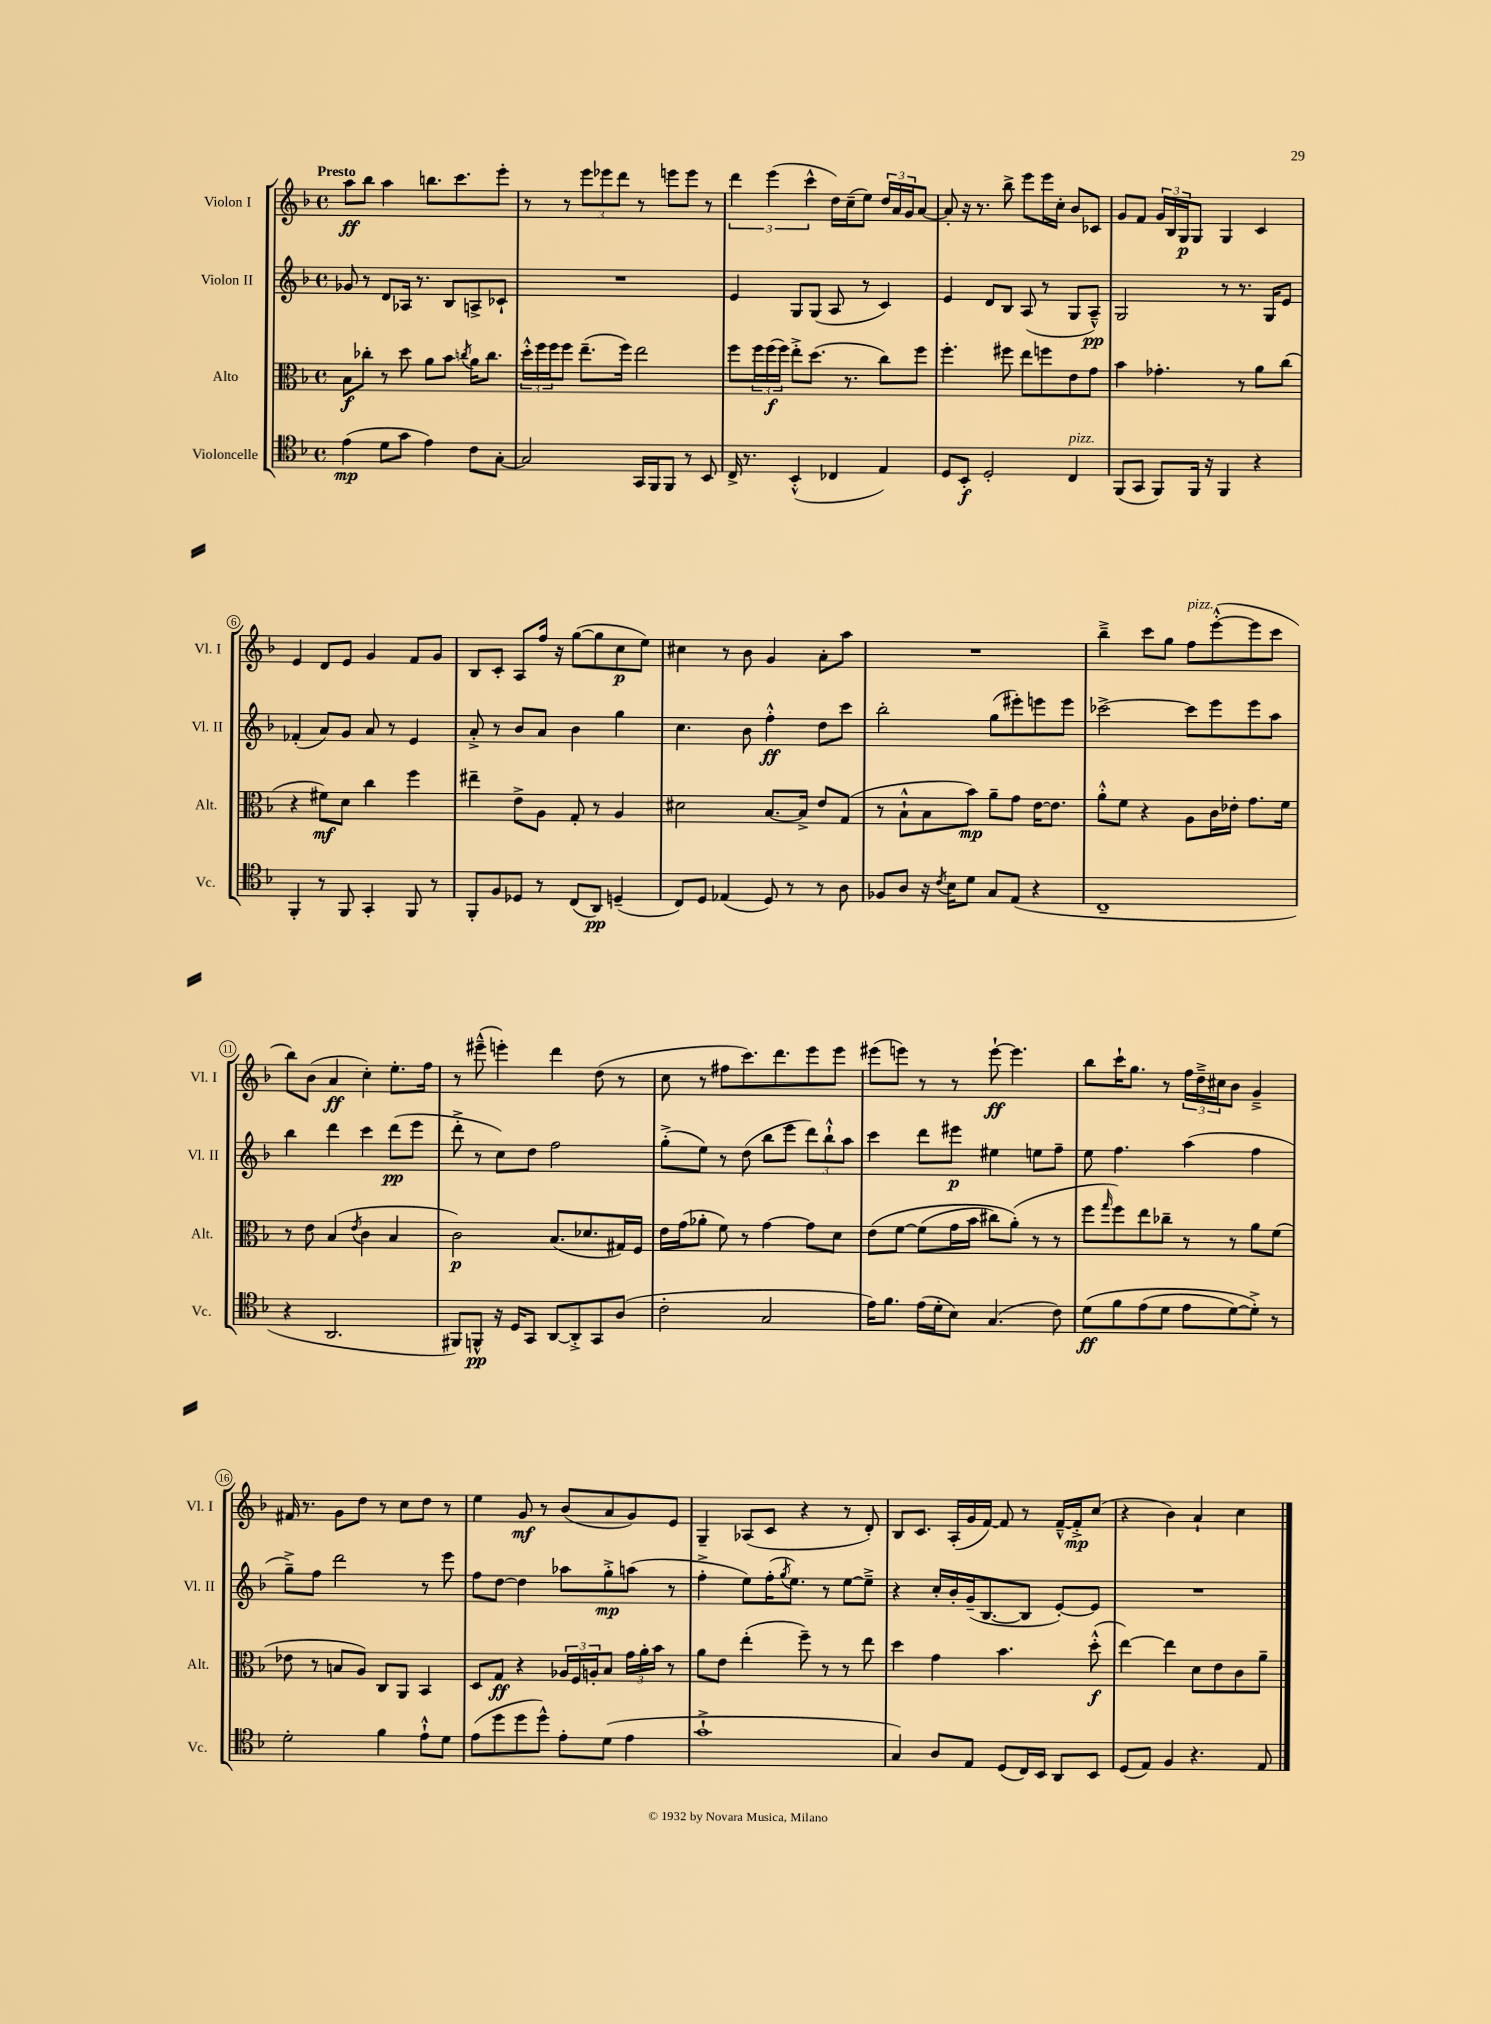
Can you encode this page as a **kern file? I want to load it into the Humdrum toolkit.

**kern	**dynam	**kern	**dynam	**kern	**dynam	**kern	**dynam
*part4	*part4	*part3	*part3	*part2	*part2	*part1	*part1
*staff4	*staff4	*staff3	*staff3	*staff2	*staff2	*staff1	*staff1
*I"Violoncelle	*	*I"Alto	*	*I"Violon II	*	*I"Violon I	*
*I'Vc.	*	*I'Alt.	*	*I'Vl. II	*	*I'Vl. I	*
*clefC4	*	*clefC3	*	*clefG2	*	*clefG2	*
*k[b-]	*	*k[b-]	*	*k[b-]	*	*k[b-]	*
*M4/4	*	*M4/4	*	*M4/4	*	*M4/4	*
*met(c)	*	*met(c)	*	*met(c)	*	*met(c)	*
=1	=1	=1	=1	=1	=1	=1	=1
!	!	!	!	!	!	!LO:TX:a:B:t=Presto	!
(4e\	mp	8B-\L	f	8g-X/	.	8aa\L	ff
.	.	8cc-X'\J	.	8r	.	8bb-\J	.
8d\L	.	8r	.	8d/L	.	4aa\	.
8g\J	.	8dd\	.	16A-X/Jk	.	.	.
.	.	.	.	8.r	.	.	.
4e\)	.	8a\L	.	.	.	8.bbn\L	.
.	.	8b-\J	.	8B-/L	.	.	.
.	.	.	.	.	.	8.ccc\	.
.	.	8qccn/	.	.	.	.	.
8c\L	.	16a\KL	.	8An^/	.	.	.
.	.	8.cc\J	.	.	.	.	.
[8G'\J	.	.	.	8c-X`/J	.	8eee'\J	.
=2	=2	=2	=2	=2	=2	=2	=2
2G/]	.	24dd'^^\LL	.	1r	.	8r	.
.	.	24ff\	.	.	.	.	.
.	.	24ff\J	.	.	.	.	.
.	.	8ff\J	.	.	.	8r	.
.	.	(8.ee~\L	.	.	.	12eee\L	.
.	.	.	.	.	.	12eee-X\	.
.	.	.	.	.	.	12ddd\J	.
.	.	16ff\Jk)	.	.	.	.	.
16GG/LL	.	2ee\	.	.	.	8r	.
16FF/J	.	.	.	.	.	.	.
8FF/J	.	.	.	.	.	8eeen\L	.
8r	.	.	.	.	.	8eee\J	.
8BB-/	.	.	.	.	.	8r	.
=3	=3	=3	=3	=3	=3	=3	=3
16C^/	.	8ff\L	.	4e/	.	6ddd\	.
8.r	.	.	.	.	.	.	.
.	.	24ff\L	.	.	.	.	.
.	.	(24ff\	f	.	.	(6eee\	.
.	.	24ff\JJ)	.	.	.	.	.
(4BB-'^^/	.	8ee'^\L	.	8G/L	.	.	.
.	.	.	.	.	.	6ccc^^\	.
.	.	(8.dd\J	.	(8G/J	.	.	.
4C-X/	.	.	.	8A/	.	16dd\LL)	.
.	.	8.r	.	.	.	(16cc~\J	.
.	.	.	.	8r	.	8ee\J)	.
4E/)	.	8cc\L)	.	4c/)	.	24dd/LL	.
.	.	.	.	.	.	24a/	.
.	.	.	.	.	.	24g/J	.
.	.	8ff\J	.	.	.	[8a/J	.
=4	=4	=4	=4	=4	=4	=4	=4
8D/L	.	4.ff'\	.	4e/	.	8a'/]	.
8BB-'/J	f	.	.	.	.	16r	.
.	.	.	.	.	.	8.r	.
2D'/	.	.	.	8d/L	.	.	.
.	.	8ff#X\	.	8B-/J	.	8bb-^\	.
.	.	8ee\L	.	(8A/	.	8eee\L	.
.	.	8ffn\	.	8r	.	16eee\L	.
.	.	.	.	.	.	16cc'\JJ	.
!LO:TX:a:i:t=pizz.	!	!	!	!	!	!	!
4C/	.	8e\	.	8G/L	.	8b-/L	.
.	.	8g\J	.	8A~^^/J)	pp	8c-X/J	.
=5	=5	=5	=5	=5	=5	=5	=5
(8FF/L	.	4b-\	.	2G/	.	8g/L	.
8GG/J	.	.	.	.	.	8f/J	.
8FF/L)	.	4.g-X'\	.	.	.	24g/LL	.
.	.	.	.	.	.	24B-/	.
.	.	.	.	.	.	24G/J	p
16FF/Jk	.	.	.	.	.	8G/J	.
16r	.	.	.	.	.	.	.
4FF/	.	.	.	8r	.	4G/	.
.	.	8r	.	8.r	.	.	.
4r	.	8a\L	.	.	.	4c/	.
.	.	.	.	16G/KL	.	.	.
.	.	(8cc\J	.	8e/J	.	.	.
!!LO:LB:g=z
=6	=6	=6	=6	=6	=6	=6	=6
4FF'/	.	4r	.	(4f-X'/	.	4e/	.
8r	.	8f#X\L)	mf	8a/L)	.	8d/L	.
8FF/	.	8d\J	.	8g/J	.	8e/J	.
4GG'/	.	4cc\	.	8a/	.	4g/	.
.	.	.	.	8r	.	.	.
8FF/	.	4ff\	.	4e/	.	8f/L	.
8r	.	.	.	.	.	8g/J	.
=7	=7	=7	=7	=7	=7	=7	=7
8FF'/L	.	4ee#X~\	.	8a'^/	.	8B-/L	.
8F/	.	.	.	8r	.	8c'/J	.
8D-X/J	.	8e^\L	.	8b-/L	.	8A/L	.
8r	.	8A\J	.	8a/J	.	16ff/Jk	.
.	.	.	.	.	.	16r	.
(8C/L	.	8G'/	.	4b-\	.	([8gg\L	.
8AA/J)	pp	8r	.	.	.	8gg\]	.
(4Dn~/	.	4A/	.	4gg\	.	8cc\	p
.	.	.	.	.	.	8ee\J)	.
=8	=8	=8	=8	=8	=8	=8	=8
8C/L)	.	2d#X\	.	4.cc\	.	4cc#X\	.
8D/J	.	.	.	.	.	.	.
(4E-X/	.	.	.	.	.	8r	.
.	.	.	.	8b-\	.	8b-\	.
8D/)	.	[8.B-/L	.	4ff'^^\	ff	4g/	.
8r	.	.	.	.	.	.	.
.	.	16B-^/Jk]	.	.	.	.	.
8r	.	8e/L	.	8dd\L	.	8a'\L	.
8A\	.	(8G/J	.	8ccc\J	.	8aa\J	.
=9	=9	=9	=9	=9	=9	=9	=9
8F-X/L	.	8r	.	2bb-'\	.	1r	.
8A/J	.	8B-`^^\L	.	.	.	.	.
16r	.	8B-\	.	.	.	.	.
8qc/	.	.	.	.	.	.	.
16B-\KL	.	.	.	.	.	.	.
8d\J	.	8b-\J)	mp	.	.	.	.
8G/L	.	8a~\L	.	(8gg\L	.	.	.
(8E/J	.	8g\J	.	8eee#X'\)	.	.	.
4r	.	[16e\KL	.	8eeen\	.	.	.
.	.	8.e\J]	.	.	.	.	.
.	.	.	.	8eee\J	.	.	.
=10	=10	=10	=10	=10	=10	=10	=10
1C~	.	8a'^^\L	.	[2ccc-X^\	.	4bb-~^\	.
.	.	8f\J	.	.	.	.	.
.	.	4r	.	.	.	8ccc\L	.
.	.	.	.	.	.	8gg\J	.
!	!	!	!	!	!	!LO:TX:a:i:t=pizz.	!
.	.	8A\L	.	8ccc-\L]	.	8ff\L	.
.	.	16c\L	.	8eee\	.	([8eee'^^\	.
.	.	16e-X'\JJ	.	.	.	.	.
.	.	8.g\L	.	8eee\	.	8eee\]	.
.	.	.	.	8aa\J	.	8ccc\J	.
.	.	16f\Jk	.	.	.	.	.
!!LO:LB:g=z
=11	=11	=11	=11	=11	=11	=11	=11
4r	.	8r	.	4bb-\	.	8bb-\L)	.
.	.	8e\	.	.	.	(8b-\J	.
2.AA/	.	(4B-/	.	4ddd\	.	4a/	ff
.	.	8qe/	.	.	.	.	.
.	.	4c\	.	4ccc\	.	4cc'\)	.
.	.	4B-/	.	(8ddd\L	pp	8.ee'\L	.
.	.	.	.	8eee\J	.	.	.
.	.	.	.	.	.	16ff\Jk	.
=12	=12	=12	=12	=12	=12	=12	=12
8FF#X/L)	.	2c\)	p	8ddd'^\	.	8r	.
8FFn^^/J	pp	.	.	8r	.	(8eee#X~^^\	.
16r	.	.	.	8cc\L)	.	4eeen'\)	.
16D/KL	.	.	.	.	.	.	.
8GG/J	.	.	.	8dd\J	.	.	.
[8AA/L	.	(8.B-/L	.	2ff\	.	4ddd\	.
8AA'^/]	.	.	.	.	.	.	.
.	.	8.d-X/	.	.	.	.	.
8GG/	.	.	.	.	.	(8dd\	.
(8A/J	.	16G#X/L)	.	.	.	8r	.
.	.	16F/JJ	.	.	.	.	.
=13	=13	=13	=13	=13	=13	=13	=13
2c'\	.	16e\LL	.	(8gg'^\L	.	8cc\	.
.	.	(16g\J	.	.	.	.	.
.	.	8a-X'\J	.	8ee\J)	.	8r	.
.	.	8f\)	.	8r	.	8ff#X\L	.
.	.	8r	.	(8dd\	.	8.ccc\)	.
2G/	.	[4g\	.	8bb-\L	.	.	.
.	.	.	.	.	.	8.ddd\	.
.	.	.	.	8eee\J	.	.	.
.	.	8g\L]	.	12ddd\L)	.	8eee\	.
.	.	.	.	12bb-`^^\	.	.	.
.	.	8d\J	.	.	.	8eee\J	.
.	.	.	.	12aa\J	.	.	.
=14	=14	=14	=14	=14	=14	=14	=14
16e\KL)	.	(8e\L	.	4ccc\	.	(8eee#X\L	.
8.f\J	.	.	.	.	.	.	.
.	.	[8f\J	.	.	.	8eeen\J)	.
(16e\LL	.	(8f\L]	.	8ddd\L	.	8r	.
16d'\J	.	.	.	.	.	.	.
8B-\J)	.	16g\L	.	8eee#X\J	p	8r	.
.	.	16b-\JJ	.	.	.	.	.
(4.G/	.	8cc#X\L)	.	4ee#X\	.	[8eee`\	ff
.	.	(8a'\J)	.	.	.	4.eee\]	.
.	.	8r	.	8een\L	.	.	.
8c\)	.	8r	.	8ff~\J	.	.	.
=15	=15	=15	=15	=15	=15	=15	=15
(8d\L	ff	8ff\L	.	8ee\	.	8bb-\L	.
.	.	16qqgg/	.	.	.	.	.
8f\	.	8ff\)	.	4.ff\	.	16ccc`\K	.
.	.	.	.	.	.	8.gg\J	.
(8e\	.	8ee\	.	.	.	.	.
8d\J	.	8cc-X~\J	.	.	.	8r	.
8e\L	.	8r	.	(4aa\	.	24ff\LL	.
.	.	.	.	.	.	24dd~^\	.
.	.	.	.	.	.	24cc#X\J	.
[8d\)	.	8r	.	.	.	8b-\J	.
8d'^\J])	.	8a\L	.	4ff\	.	4g~^/	.
8r	.	(8f\J	.	.	.	.	.
!!LO:LB:g=z
=16	=16	=16	=16	=16	=16	=16	=16
2d'\	.	8e-X\	.	8gg~^\L)	.	16f#X/	.
.	.	.	.	.	.	8.r	.
.	.	8r	.	8ff\J	.	.	.
.	.	8Bn/L	.	2ddd\	.	8g\L	.
.	.	8A/J)	.	.	.	8dd\J	.
4f\	.	8C/L	.	.	.	8r	.
.	.	8AA/J	.	.	.	8cc\L	.
8e`^^\L	.	4BB-/	.	8r	.	8dd\J	.
8d\J	.	.	.	8eee\	.	8r	.
=17	=17	=17	=17	=17	=17	=17	=17
(8e\L	.	8D/L	.	8ff\L	.	4ee\	.
8dd\	.	8G/J	ff	[8dd\J	.	.	.
8dd\	.	4r	.	4dd\]	.	8g/	mf
8dd^^\J)	.	.	.	.	.	8r	.
8e'\L	.	24A-X/LL	.	8aa-X\L	.	(8b-/L	.
.	.	24F/	.	.	.	.	.
.	.	24An'/J	.	.	.	.	.
(8d\J	.	8B-/J	.	8gg'^\	mp	8a/	.
4e\	.	24g\LL	.	(8aan\J	.	8g/)	.
.	.	24a'\	.	.	.	.	.
.	.	24b-\JJ	.	.	.	.	.
.	.	8r	.	8r	.	8e/J	.
=18	=18	=18	=18	=18	=18	=18	=18
1g`^	.	8a\L	.	4ff'^\	.	4G~/	.
.	.	8e\J	.	.	.	.	.
.	.	(4ee'\	.	8ee\L)	.	(8A-X/L	.
.	.	.	.	(16ff'\K	.	8c/J	.
.	.	.	.	8qgg/	.	.	.
.	.	.	.	8.ee\J)	.	.	.
.	.	8ff~\)	.	.	.	4r	.
.	.	8r	.	8r	.	.	.
.	.	8r	.	[8ee\L	.	8r	.
.	.	8ee\	.	8ee~^\J]	.	8d'/)	.
=19	=19	=19	=19	=19	=19	=19	=19
4G/)	.	4dd\	.	4r	.	8B-/L	.
.	.	.	.	.	.	8.c/J	.
8A/L	.	4g\	.	16cc'/LL	.	.	.
.	.	.	.	16b-'/	.	(16A'/LL	.
8E/J	.	.	.	(16g~/J	.	16g/	.
.	.	.	.	[8.B-/	.	[16f/JJ)	.
(8D/L	.	4.b-\	.	.	.	8f/]	.
16C/L)	.	.	.	8B-/J]	.	8r	.
16BB-/JJ	.	.	.	.	.	.	.
8AA/L	.	.	.	[8e'/L)	.	[16f~^^/LL	.
.	.	.	.	.	.	16f'^/J]	mp
8BB-/J	.	(8dd'^^\	f	8e/J]	.	(8cc/J	.
=20	=20	=20	=20	=20	=20	=20	=20
(8D/L	.	[4ee\)	.	1r	.	4r	.
8E/J)	.	.	.	.	.	.	.
4F/	.	4ee\]	.	.	.	4b-\)	.
4.r	.	8d\L	.	.	.	4a`/	.
.	.	8e\	.	.	.	.	.
.	.	8c\	.	.	.	4cc\	.
8E/	.	8a~\J	.	.	.	.	.
==	==	==	==	==	==	==	==
*-	*-	*-	*-	*-	*-	*-	*-
